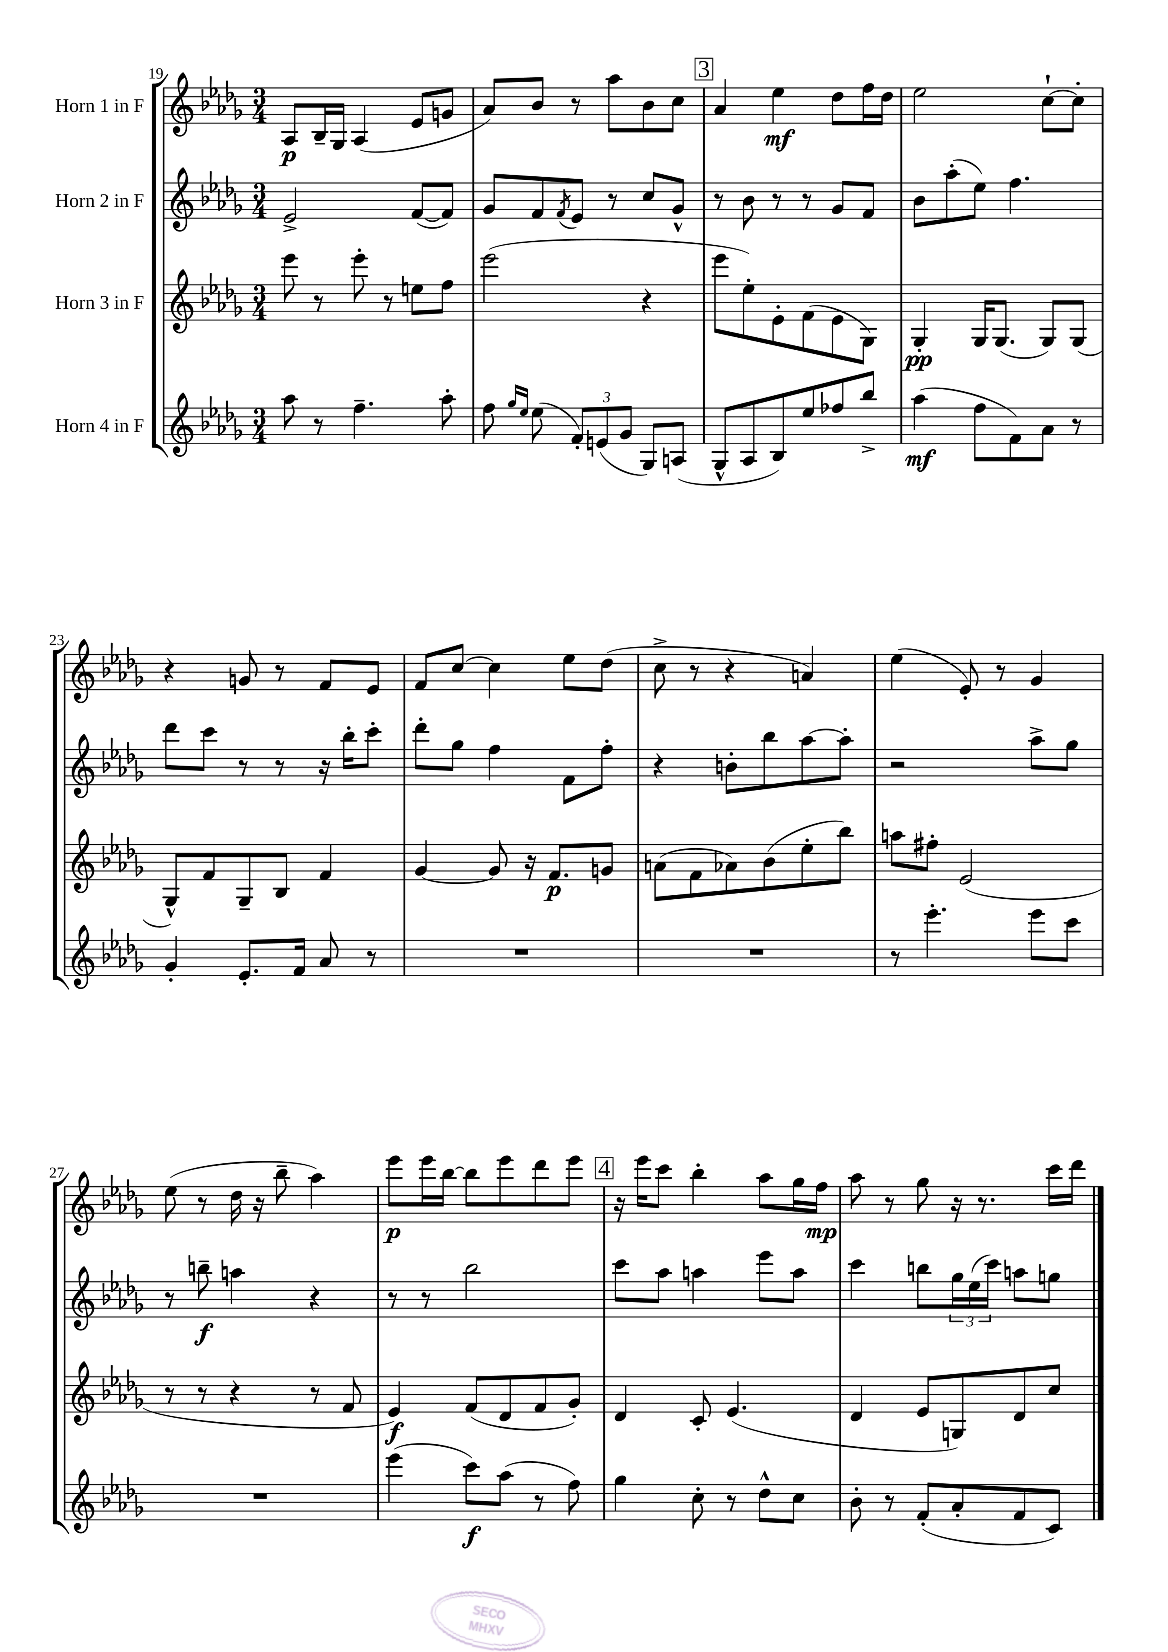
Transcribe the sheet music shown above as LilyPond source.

<<
\new StaffGroup <<
\new Staff = "s0" \with { instrumentName = "Horn 1 in F" } {
    \clef treble \key des \major \numericTimeSignature \time 3/4
    aes8\p bes16-- ges16 aes4( ees'8 g'8 |
    aes'8) bes'8 r8 aes''8 bes'8 c''8 |
    \mark \markup { \box "3" } aes'4 ees''4\mf des''8 f''16 des''16 |
    ees''2 c''8~-! c''8-. |
    r4 g'8 r8 f'8 ees'8 |
    f'8 c''8~ c''4 ees''8 des''8( |
    c''8-> r8 r4 a'4) |
    ees''4( ees'8-.) r8 ges'4 |
    ees''8( r8 des''16 r16 bes''8-- aes''4) |
    ees'''8\p ees'''16 bes''16~ bes''8 ees'''8 des'''8 ees'''8 |
    \mark \markup { \box "4" } r16 ees'''16 c'''8 bes''4-. aes''8 ges''16 f''16\mp |
    aes''8 r8 ges''8 r16 r8. c'''16 des'''16 \bar "|." |
}
\new Staff = "s1" \with { instrumentName = "Horn 2 in F" } {
    \clef treble \key des \major \numericTimeSignature \time 3/4
    ees'2-> f'8~( f'8) |
    ges'8 f'8 \acciaccatura { f'8 } ees'8 r8 c''8 ges'8-^ |
    \mark \markup { \box "3" } r8 bes'8 r8 r8 ges'8 f'8 |
    bes'8 aes''8-.( ees''8) f''4. |
    des'''8 c'''8 r8 r8 r16 bes''16-. c'''8-. |
    des'''8-. ges''8 f''4 f'8 f''8-. |
    r4 b'8-. bes''8 aes''8~ aes''8-. |
    r2 aes''8-> ges''8 |
    r8 b''8--\f a''4 r4 |
    r8 r8 bes''2 |
    \mark \markup { \box "4" } c'''8 aes''8 a''4 ees'''8 a''8 |
    c'''4 b''8 \tuplet 3/2 { ges''16 ees''16( c'''16) } a''8 g''8 \bar "|." |
}
\new Staff = "s2" \with { instrumentName = "Horn 3 in F" } {
    \clef treble \key des \major \numericTimeSignature \time 3/4
    ees'''8 r8 ees'''8-. r8 e''8 f''8 |
    ees'''2( r4 |
    \mark \markup { \box "3" } ees'''8 ees''8-.) ees'8-. f'8( ees'8 ges8) |
    ges4-.\pp ges16 ges8.( ges8) ges8( |
    ges8-^) f'8 ges8-- bes8 f'4 |
    ges'4~ ges'8 r16 f'8.\p g'8 |
    a'8( f'8 aes'8) bes'8( ees''8-. bes''8) |
    a''8 fis''8-. ees'2( |
    r8 r8 r4 r8 f'8 |
    ees'4\f) f'8( des'8 f'8 ges'8-.) |
    \mark \markup { \box "4" } des'4 c'8-. ees'4.( |
    des'4 ees'8 g8) des'8 c''8 \bar "|." |
}
\new Staff = "s3" \with { instrumentName = "Horn 4 in F" } {
    \clef treble \key des \major \numericTimeSignature \time 3/4
    aes''8 r8 f''4.-- aes''8-. |
    f''8 \grace { ges''16 ees''16 } ees''8( \tuplet 3/2 { f'8-.) e'8( ges'8 } ges8) a8( |
    \mark \markup { \box "3" } ges8-^ aes8 bes8) ees''8 fes''8 bes''8-> |
    aes''4\mf( f''8 f'8) aes'8 r8 |
    ges'4-. ees'8.-. f'16 aes'8 r8 |
    R2. |
    R2. |
    r8 ees'''4.-. ees'''8 c'''8 |
    R2. |
    ees'''4( c'''8\f) aes''8( r8 f''8) |
    \mark \markup { \box "4" } ges''4 c''8-. r8 des''8-^ c''8 |
    bes'8-. r8 f'8-.( aes'8-. f'8 c'8) \bar "|." |
}
>>
>>
\layout { \context { \Score currentBarNumber = #19 } }
